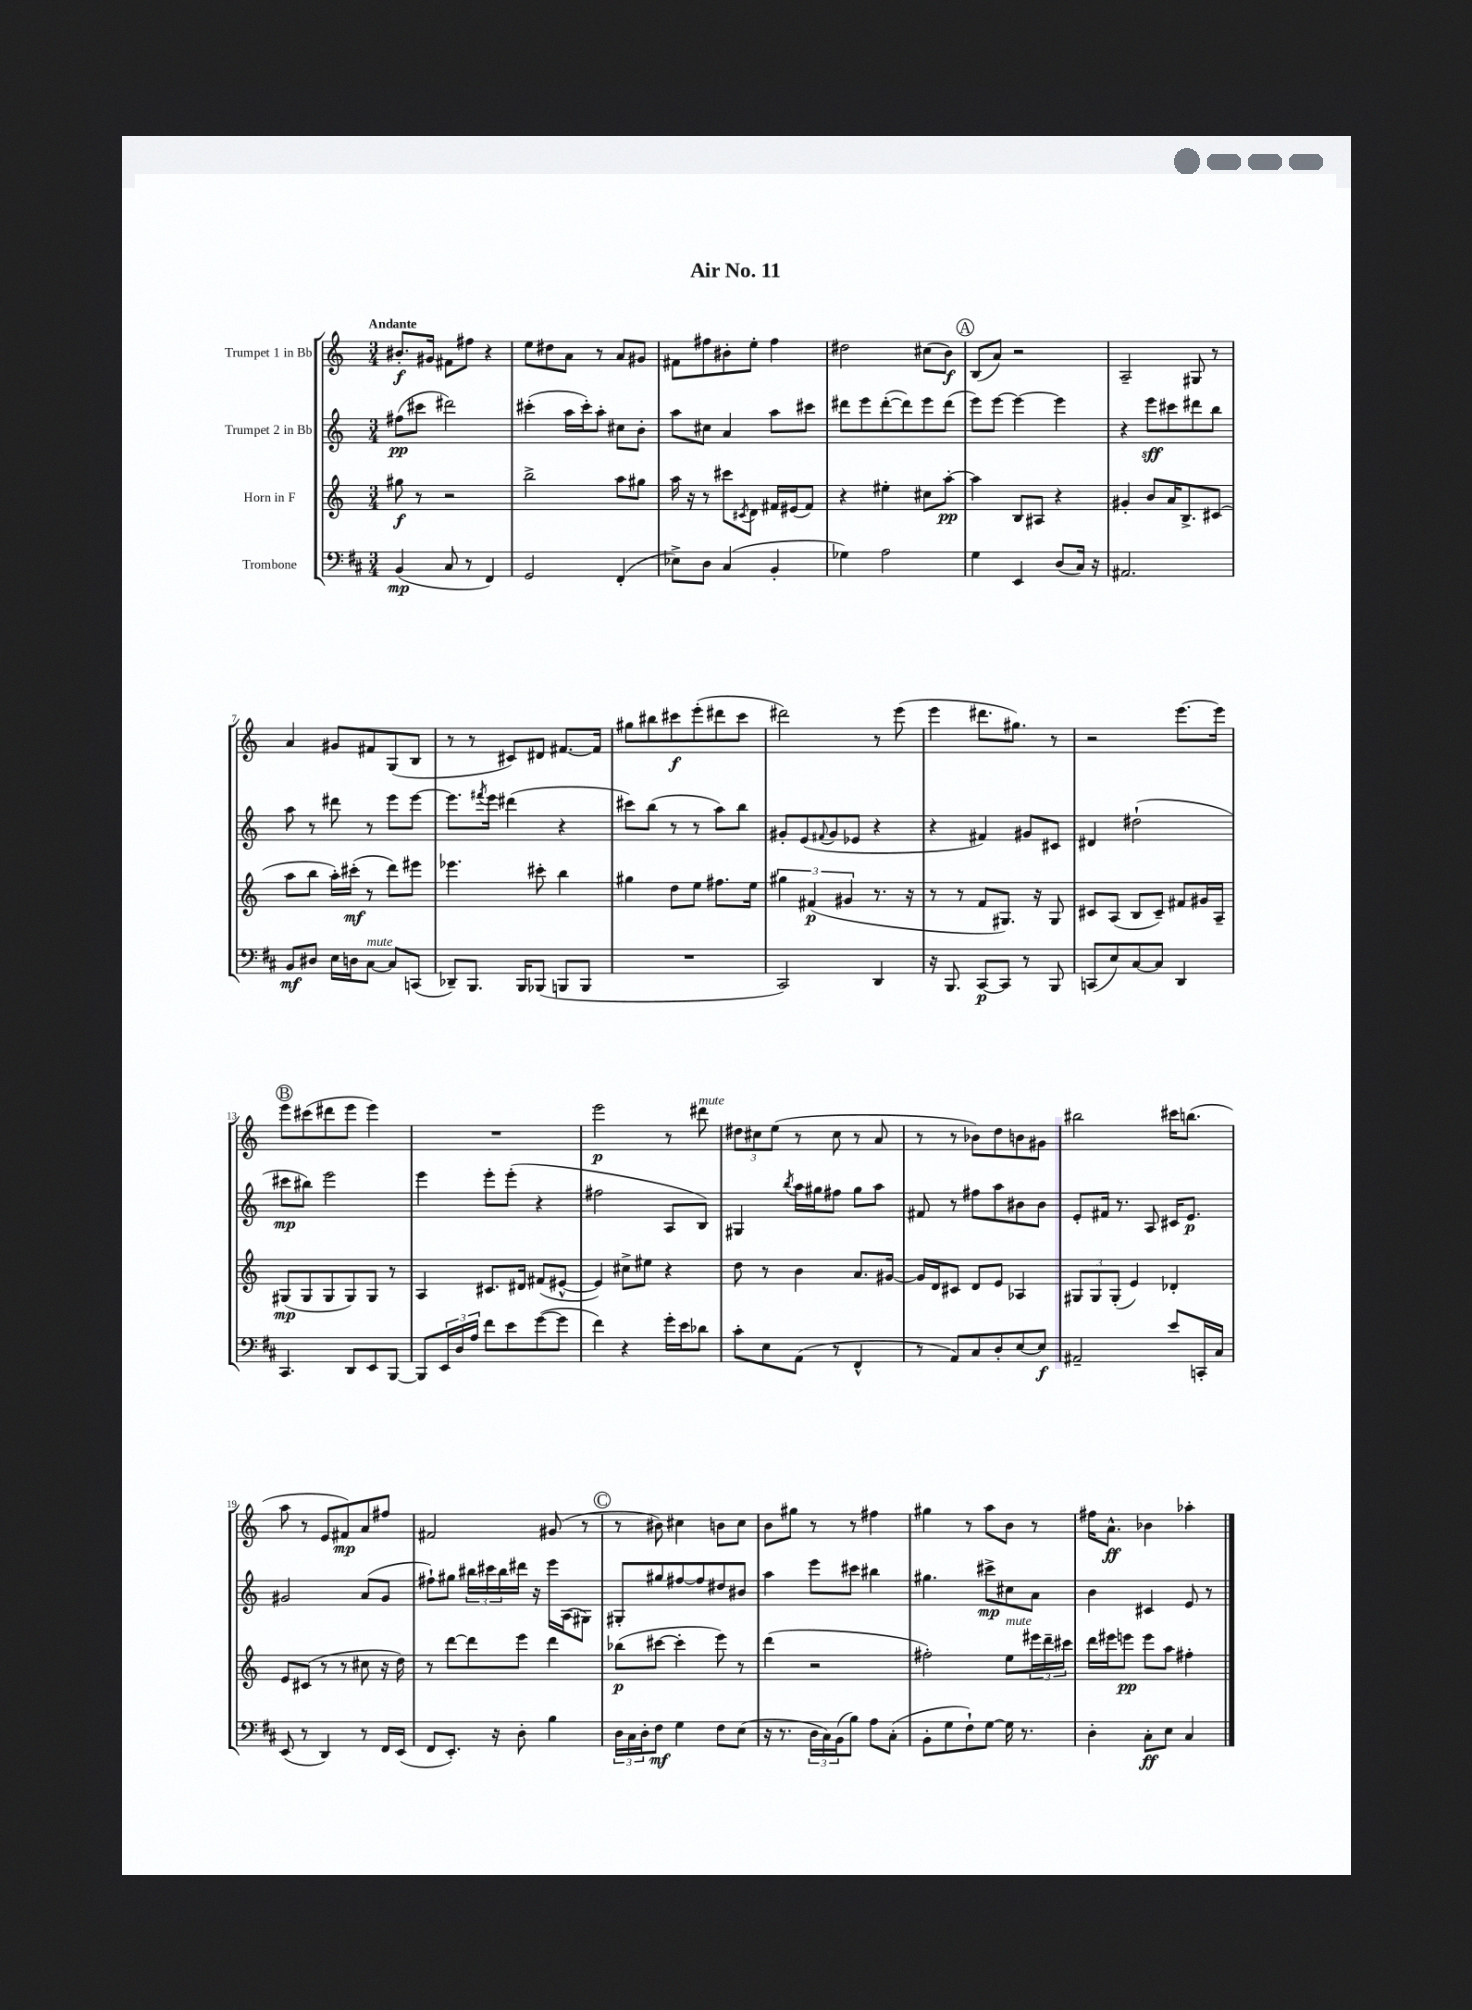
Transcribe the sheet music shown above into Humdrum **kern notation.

**kern	**dynam	**kern	**dynam	**kern	**dynam	**kern	**dynam
*part4	*part4	*part3	*part3	*part2	*part2	*part1	*part1
*staff4	*staff4	*staff3	*staff3	*staff2	*staff2	*staff1	*staff1
*I"Trombone	*	*I"Horn in F	*	*I"Trumpet 2 in Bb	*	*I"Trumpet 1 in Bb	*
*clefF4	*	*clefG2	*	*clefG2	*	*clefG2	*
*k[f#c#]	*	*k[]	*	*k[]	*	*k[]	*
*M3/4	*	*M3/4	*	*M3/4	*	*M3/4	*
=1	=1	=1	=1	=1	=1	=1	=1
!	!	!	!	!	!	!LO:TX:a:B:t=Andante	!
(4BB/	mp	8gg#X\	f	(8ff#X\L	pp	8.b#X'/L	f
.	.	8r	.	8ccc#X\J	.	.	.
.	.	.	.	.	.	16g#X/Jk	.
8C#/	.	2r	.	2ddd#X\)	.	8f#X\L	.
8r	.	.	.	.	.	8ff#X\J	.
4FF#/)	.	.	.	.	.	4r	.
=2	=2	=2	=2	=2	=2	=2	=2
2GG/	.	2bb^\	.	(4ccc#X'\	.	8ee\L	.
.	.	.	.	.	.	8dd#X\	.
.	.	.	.	16aa\LL	.	8a\J	.
.	.	.	.	16ccc#'\J)	.	.	.
.	.	.	.	8aa'\J	.	8r	.
(4FF#'/	.	8aa\L	.	8cc#X\L	.	8a/L	.
.	.	8gg#X\J	.	8b'\J	.	8g#X/J	.
=3	=3	=3	=3	=3	=3	=3	=3
8E-X^\L)	.	16aa\	.	8aa\L	.	8f#X\L	.
.	.	16r	.	.	.	.	.
8D\J	.	8r	.	8cc#X\J	.	8ff#X\	.
(4C#/	.	8ccc#X\L	.	4a/	.	8b#X'\	.
.	.	8qc#X/	.	.	.	.	.
.	.	8d\J	.	.	.	8ee'\J	.
4BB'/	.	16f#X/LL	.	8aa\L	.	4ff#\	.
.	.	(16e#X/J	.	.	.	.	.
.	.	8f#/J)	.	8ccc#X\J	.	.	.
=4	=4	=4	=4	=4	=4	=4	=4
4G-X\)	.	4r	.	8ddd#X\L	.	2dd#X\	.
.	.	.	.	8eee\	.	.	.
2A\	.	4ee#X'\	.	([8ddd#'\	.	.	.
.	.	.	.	8ddd#\])	.	.	.
.	.	8cc#X\L	.	8eee\	.	(8cc#X\L	.
.	.	[8aa'\J	pp	(8ddd#\J	.	8b\J)	f
!!LO:REH:place=s1:t=A
=5	=5	=5	=5	=5	=5	=5	=5
4G\	.	4aa\]	.	8eee\L)	.	(8B/L	.
.	.	.	.	[8eee\J	.	8a/J)	.
4EE/	.	8B/L	.	4eee\_	.	2r	.
.	.	8A#X/J	.	.	.	.	.
(8D/L	.	4r	.	4eee\]	.	.	.
16C#/Jk)	.	.	.	.	.	.	.
16r	.	.	.	.	.	.	.
=6	=6	=6	=6	=6	=6	=6	=6
2.AA#X/	.	4g#X'/	.	4r	.	2A~/	.
.	.	8b/L	.	8eee\L	sff	.	.
.	.	16a/K	.	8ccc#X\	.	.	.
.	.	8.B^/	.	.	.	.	.
.	.	.	.	8ddd#X\	.	8G#X/	.
.	.	(8c#X/J	.	8bb\J	.	8r	.
!!LO:LB:g=z
=7	=7	=7	=7	=7	=7	=7	=7
8BB/L	mf	8aa\L	.	8aa\	.	4a/	.
8D#X/J	.	8bb\J	.	8r	.	.	.
16E\LL	.	16aa'\LL)	.	8ddd#X\	.	8g#X/L	.
16Dn\J	.	(16ccc#X'\JJ	mf	.	.	.	.
!LO:TX:a:i:t=mute	!	!	!	!	!	!	!
[8C#\J	.	8r	.	8r	.	8f#X/	.
8C#/L]	.	8ddd\L)	.	8eee\L	.	(8G/	.
(8CCn/J	.	8eee#X\J	.	[8eee\J	.	8B/J	.
=8	=8	=8	=8	=8	=8	=8	=8
8DD-X~/L)	.	4.eee-X\	.	8.eee\L]	.	8r	.
8.BBB/J	.	.	.	.	.	8r	.
.	.	.	.	8qfff#X/	.	.	.
.	.	.	.	16eee\Jk	.	.	.
.	.	.	.	(4ddd#X\	.	8c#X/L)	.
16BBB/KL	.	.	.	.	.	.	.
(8BBB-X/J	.	8ccc#X'\	.	.	.	8d#X/J	.
8BBBn/L	.	4bb\	.	4r	.	[8.f#X/L	.
8BBB/J	.	.	.	.	.	.	.
.	.	.	.	.	.	16f#/Jk]	.
=9	=9	=9	=9	=9	=9	=9	=9
2.r	.	4gg#X\	.	8ccc#X\L)	.	8gg#X\L	.
.	.	.	.	(8bb\J	.	8bb#X\	.
.	.	8dd\L	.	8r	.	8ccc#X\	f
.	.	8ee\J	.	8r	.	(8eee'\	.
.	.	8.ff#X\L	.	8aa\L)	.	8ddd#X\	.
.	.	.	.	8bb\J	.	8ccc#\J	.
.	.	16ee\Jk	.	.	.	.	.
=10	=10	=10	=10	=10	=10	=10	=10
2CC#/)	.	6gg#X\	.	8g#X'/L	.	2ddd#X\)	.
.	.	.	.	(8e/	.	.	.
.	.	(6f#X/	p	.	.	.	.
.	.	.	.	8qqf#X/	.	.	.
.	.	.	.	8g#/	.	.	.
.	.	6g#X/	.	.	.	.	.
.	.	.	.	8e-X/J	.	.	.
4DD/	.	8.r	.	4r	.	8r	.
.	.	.	.	.	.	(8eee\	.
.	.	16r	.	.	.	.	.
=11	=11	=11	=11	=11	=11	=11	=11
16r	.	8r	.	4r	.	4eee\	.
8.BBB/	.	.	.	.	.	.	.
.	.	8r	.	.	.	.	.
[8CC#/L	p	8f/L	.	4f#X/)	.	8.ddd#X\L	.
8CC#/J]	.	8.G#X/J)	.	.	.	.	.
.	.	.	.	.	.	8.gg#X\J)	.
8r	.	.	.	8g#X/L	.	.	.
.	.	16r	.	.	.	.	.
8BBB/	.	8G#/	.	8c#X/J	.	8r	.
=12	=12	=12	=12	=12	=12	=12	=12
(8CCn/L	.	8c#X/L	.	4d#X/	.	2r	.
8E/)	.	(8A/J	.	.	.	.	.
[8C#/	.	8B/L	.	(2dd#X`\	.	.	.
8C#/J]	.	8c#~/J)	.	.	.	.	.
4DD/	.	8f#X/L	.	.	.	[8.eee\L	.
.	.	16g#X/L	.	.	.	.	.
.	.	16A~/JJ	.	.	.	16eee\Jk]	.
!!LO:LB:g=z
!!LO:REH:place=s1:t=B
=13	=13	=13	=13	=13	=13	=13	=13
4.CC#/	.	(8G#X/L	mp	8ccc#X\L	mp	8eee\L	.
.	.	8G#/	.	8bb#X\J)	.	(8ccc#X\	.
.	.	8G#/	.	2eee\	.	8ddd#X\	.
8DD/L	.	8G#/)	.	.	.	8eee\J	.
8EE/	.	8G#/J	.	.	.	4eee\)	.
[8BBB/J	.	8r	.	.	.	.	.
=14	=14	=14	=14	=14	=14	=14	=14
8BBB/L]	.	4A/	.	4eee\	.	2.r	.
24EE/L	.	.	.	.	.	.	.
24D/	.	.	.	.	.	.	.
24A/JJ	.	.	.	.	.	.	.
8f#\L	.	8.c#X/L	.	8eee'\L	.	.	.
8e\	.	.	.	(8eee'\J	.	.	.
.	.	16d#X/Jk	.	.	.	.	.
([8g\	.	(8f#X/L	.	4r	.	.	.
8g\J]	.	[8e#X^^/J	.	.	.	.	.
=15	=15	=15	=15	=15	=15	=15	=15
4f#\)	.	4e#/])	.	2ff#X\	.	2eee\	p
4r	.	8cc#X^\L	.	.	.	.	.
.	.	8ee#X\J	.	.	.	.	.
16g'\LL	.	4r	.	8A/L	.	8r	.
16e\J	.	.	.	.	.	.	.
!	!	!	!	!	!	!LO:TX:a:i:t=mute	!
8d-X\J	.	.	.	8B/J)	.	8ddd#X\	.
=16	=16	=16	=16	=16	=16	=16	=16
8c#'\L	.	8dd\	.	4G#X/	.	12dd#X\L	.
.	.	.	.	.	.	12cc#X\	.
8E\	.	8r	.	.	.	.	.
.	.	.	.	.	.	(12ee\J	.
.	.	.	.	8qbb/	.	.	.
(8AA\J	.	4b\	.	16aa\LL	.	8r	.
.	.	.	.	16gg#X\J	.	.	.
8r	.	.	.	8ff#X\J	.	8cc#\	.
4FF#^^/	.	8.a/L	.	8gg#\L	.	8r	.
.	.	.	.	8aa\J	.	8a/	.
.	.	[16g#X/Jk	.	.	.	.	.
=17	=17	=17	=17	=17	=17	=17	=17
8r	.	16g#/LL]	.	8f#X/	.	8r	.
.	.	16d/J	.	.	.	.	.
8AA/L)	.	8c#X/J	.	8r	.	8r	.
8C#/	.	8d/L	.	8ff#X\L	.	8b-X\L)	.
8D'/	.	8e/J	.	8aa\	.	8dd\	.
[8E/	.	4A-X/	.	8b#X\	.	8bn\	.
8E/J]	f	.	.	8b#\J	.	8g#X\J	.
=18	=18	=18	=18	=18	=18	=18	=18
2AA#X~/	.	12G#X/L	.	8e'/L	.	2bb#X\	.
.	.	12G#/	.	.	.	.	.
.	.	.	.	16f#X/Jk	.	.	.
.	.	(12G#'/J	.	.	.	.	.
.	.	.	.	8.r	.	.	.
.	.	4e/)	.	.	.	.	.
.	.	.	.	8A/	.	.	.
8e/L	.	4d-X'/	.	16c#X/KL	.	16ccc#X\KL	.
.	.	.	.	8.e/J	p	(8.bbn\J	.
16CCn'/L	.	.	.	.	.	.	.
16C#/JJ	.	.	.	.	.	.	.
!!LO:LB:g=z
=19	=19	=19	=19	=19	=19	=19	=19
(8EE/	.	8e/L	.	2g#X/	.	8aa\	.
8r	.	(8c#X/J	.	.	.	8r	.
4DD/)	.	8r	.	.	.	8e/L	.
.	.	8r	.	.	.	8f#X/)	mp
8r	.	8cc#X\	.	(8a/L	.	8a/	.
16FF#/LL	.	16r	.	8g#/J	.	8ff#X/J	.
(16EE/JJ	.	16dd\)	.	.	.	.	.
=20	=20	=20	=20	=20	=20	=20	=20
8FF#/L	.	8r	.	8ff#X`\L)	.	2f#X/	.
8.EE'/J)	.	[8ddd\L	.	8gg#X\J	.	.	.
.	.	8ddd\]	.	24bb#X\LL	.	.	.
.	.	.	.	24ccc#X\	.	.	.
16r	.	.	.	.	.	.	.
.	.	.	.	24bb#\	.	.	.
8D'\	.	8eee\J	.	16ddd#X\JJ	.	.	.
.	.	.	.	16r	.	.	.
4B\	.	4ddd\	.	16eee\LL	.	(8g#X/	.
.	.	.	.	(16A\J	.	.	.
.	.	.	.	8G#X\J)	.	8r	.
!!LO:REH:place=s1:t=C
=21	=21	=21	=21	=21	=21	=21	=21
24D\LL	.	(8bb-X\L	p	8G#X'/L	.	8r	.
24C#\	.	.	.	.	.	.	.
24D'\J	.	.	.	.	.	.	.
8F#\J	mf	[8ccc#X\J	.	8gg#X/	.	8b#X\)	.
4G\	.	4ccc#'\]	.	[8ff#X/	.	4cc#X\	.
.	.	.	.	8ff#/]	.	.	.
8F#\L	.	8eee\)	.	8dd#X/	.	8bn\L	.
(8E\J	.	8r	.	8b#X/J	.	8cc#\J	.
=22	=22	=22	=22	=22	=22	=22	=22
16r	.	(4ddd\	.	4aa\	.	8b\L	.
8.r	.	.	.	.	.	.	.
.	.	.	.	.	.	8gg#X\J	.
24D\LL	.	2r	.	8eee\L	.	8r	.
24C#\)	.	.	.	.	.	.	.
(24BB\J	.	.	.	.	.	.	.
8B\J)	.	.	.	8ccc#X\J	.	8r	.
8A\L	.	.	.	4bb#X\	.	4ff#X\	.
(8C#'\J	.	.	.	.	.	.	.
=23	=23	=23	=23	=23	=23	=23	=23
8BB'\L	.	2ff#X'\)	.	4.gg#X\	.	4gg#X\	.
8G\	.	.	.	.	.	.	.
8F#`\)	.	.	.	.	.	8r	.
[8G\J	.	.	.	8ccc#X^\L	mp	8aa\L	.
!	!	!LO:TX:a:i:t=mute	!	!	!	!	!
16G\]	.	8ee\L	.	8cc#X\	.	8b\J	.
8.r	.	.	.	.	.	.	.
.	.	24eee#X\L	.	8a\J	.	8r	.
.	.	24ddd~\	.	.	.	.	.
.	.	24ccc#X\JJ	.	.	.	.	.
=24	=24	=24	=24	=24	=24	=24	=24
4D'\	.	16ddd\LL	.	4b\	.	16ff#X\KL	.
.	.	16eee#X\J	.	.	.	8.a^^\J	ff
.	.	8eeen\J	pp	.	.	.	.
8C#'\L	ff	8eee\L	.	4c#X/	.	4b-X\	.
8E\J	.	8aa\J	.	.	.	.	.
4C#/	.	4ff#X'\	.	8e/	.	4aa-X'\	.
.	.	.	.	8r	.	.	.
==	==	==	==	==	==	==	==
*-	*-	*-	*-	*-	*-	*-	*-
